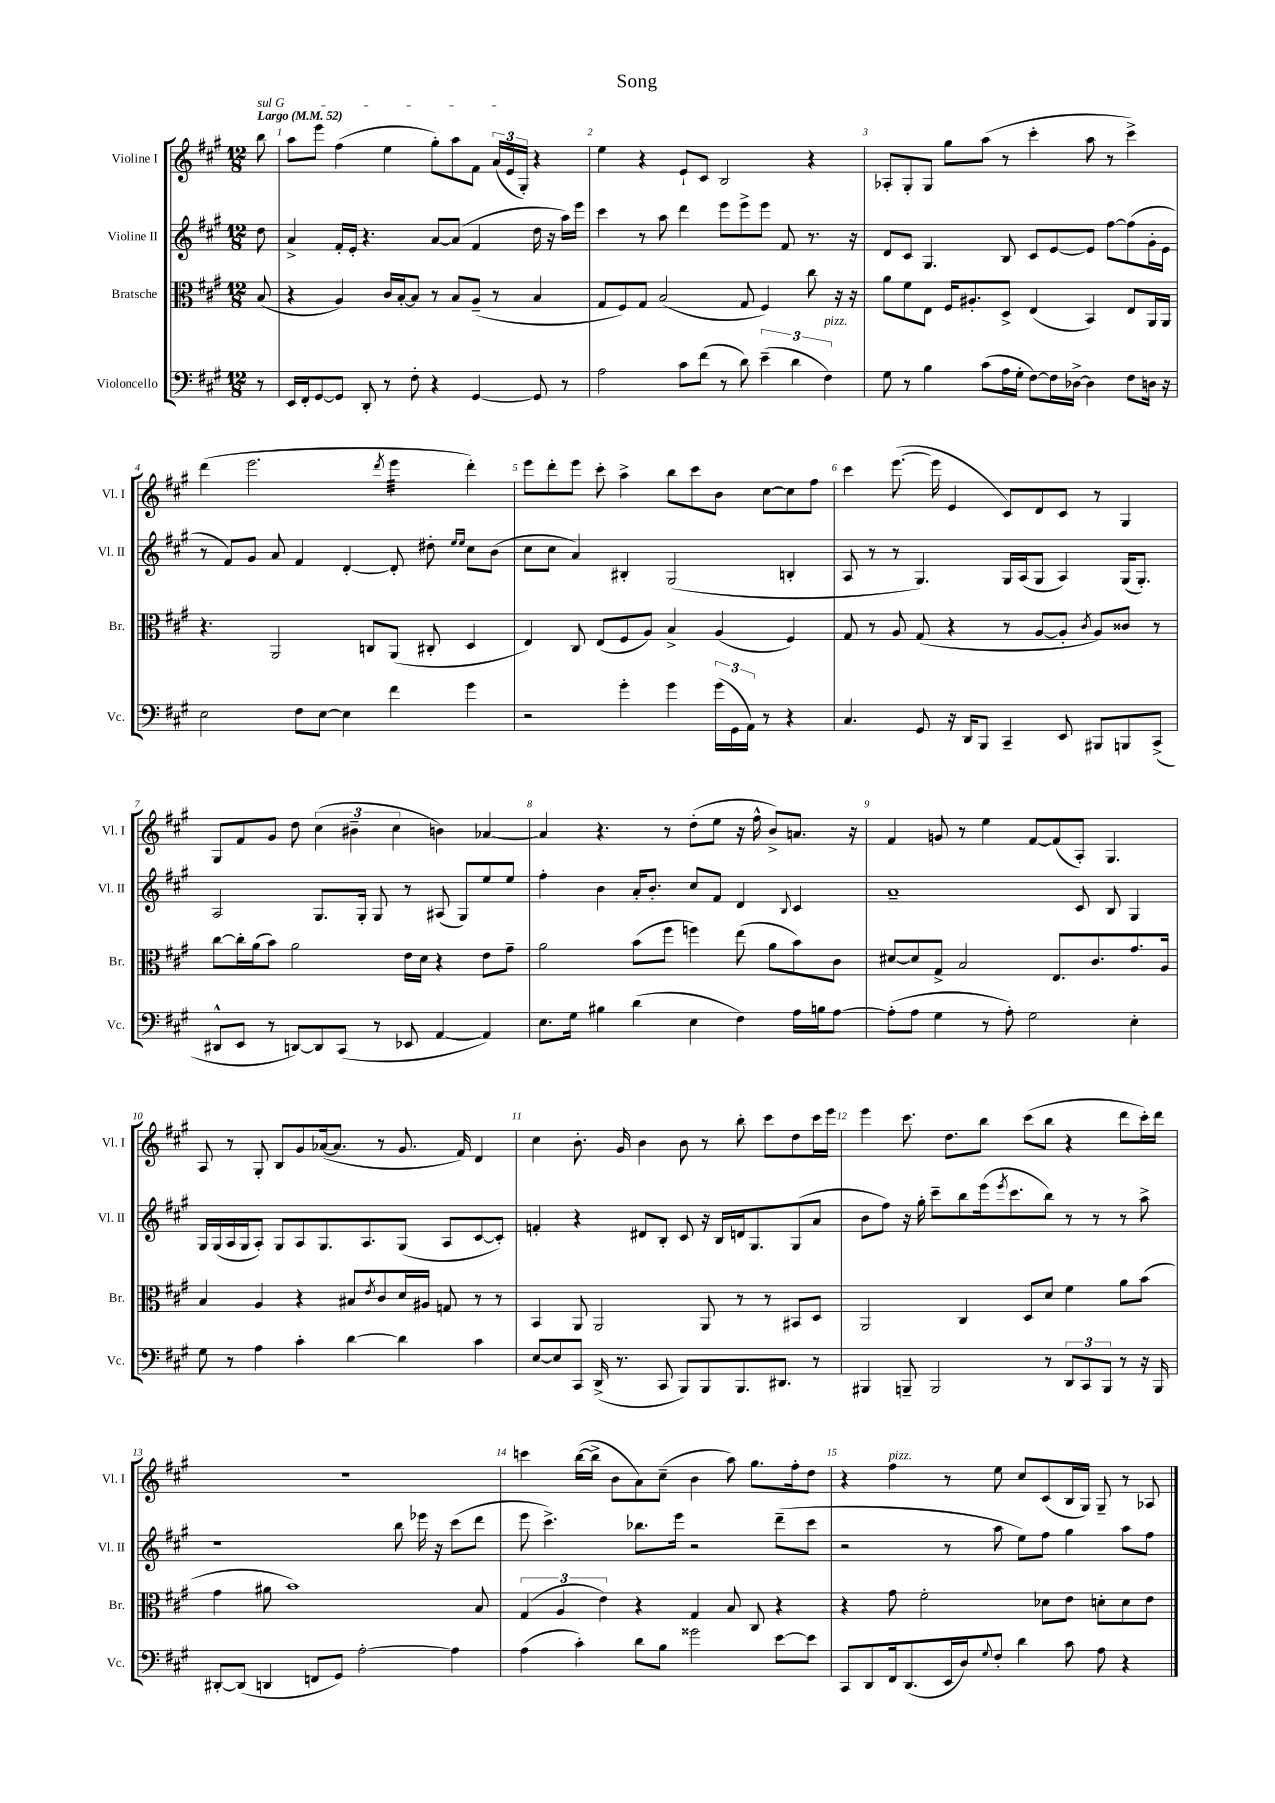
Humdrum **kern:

**kern	**kern	**kern	**kern
*staff4	*staff3	*staff2	*staff1
*clefF4	*clefC3	*clefG2	*clefG2
*k[f#c#g#]	*k[f#c#g#]	*k[f#c#g#]	*k[f#c#g#]
*M12/8	*M12/8	*M12/8	*M12/8
*MM52	*MM52	*MM52	*MM52
8r	(8B	8dd	8bb
=	=	=	=
16EE	4r	4a^	8aa
16FF#'	.	.	.
[8GG#	.	.	8eee
8GG#]	4A)	16f#'	(4ff#
.	.	16e'	.
8DD'	.	4.r	.
8r	16c#	.	4ee
.	[16B'	.	.
8F#'	8B]	.	.
4r	8r	[8a	8gg#')
.	8B	(8a]	8aa
[4GG#	(8A~	4f#	8f#
.	8r	.	(24a
.	.	.	24e
.	.	.	24G#')
8GG#]	4B	16dd	4r
.	.	16r	.
8r	.	16aa)	.
.	.	16eee	.
=	=	=	=
2A	8G#	4ccc#	4ee
.	8F#)	.	.
.	8G#	8r	4r
.	(2B	8aa	.
8c#	.	4ddd	8e`
(8f#	.	.	8c#
8r	.	8eee	2B
8d)	8G#	8eee^	.
(6e~	4F#)	8eee	.
.	.	8f#	.
6d	.	.	.
.	8cc#	8.r	4r
6F#)	.	.	.
.	16r	.	.
.	16r	16r	.
=	=	=	=
8G#	8a	8d	8A-'
8r	8f#	8c#	8G#'
4B	8E	4.G#	8G#
.	16F#	.	8gg#
.	8.A#'	.	.
(8c#	.	.	(8aa
16A	8D^	8B	8r
16G#'	.	.	.
[8F#)	(4E	8c#	4ccc#'
16F#]	.	[8e	.
[16D-^	.	.	.
4D-]	4BB)	8e]	8aa
.	.	[8ff#	8r
8F#	8E	(8ff#]	4ccc#^)
16D	16AA	16g#'	.
16r	16AA	16e	.
=	=	=	=
2E	4.r	8r	(4ddd
.	.	8f#)	.
.	.	8g#	2.eee
.	2AA	8a	.
8F#	.	4f#	.
[8E	.	.	.
4E]	.	[4d'	.
.	8C	.	.
.	.	.	8qddd
4f#	(8AA	8d']	4eee
.	8C#'	8dd#'	.
.	.	16qqee	.
.	.	16qqee	.
4g#	4D	8cc#	4ddd')
.	.	(8b	.
=	=	=	=
2r	4E)	8cc#	8eee
.	.	8cc#	8ddd'
.	8C#	4a)	8eee
.	(8E	.	8ccc#'
4g#'	8F#	4B#'	4aa^
.	8A)	.	.
4g#	4B^	(2G#	8bb
.	.	.	8ccc#
(24g#	(4A	.	8b
24GG#	.	.	.
24AA)	.	.	.
8r	.	.	[8cc#
4r	4F#)	4B'	8cc#]
.	.	.	8ff#
=	=	=	=
4.C#	8G#	8A	4ccc#
.	8r	8r	.
.	8A	8r	([8.eee
8GG#	(8G#	4.G#)	.
.	.	.	16eee]
16r	4r	.	4e
16DD	.	.	.
8BBB	.	.	.
4CC#~	8r	16G#	8c#)
.	.	(16A	.
.	[8A	8G#	8d
8EE	8A']	4A)	8c#
.	8qc#	.	.
8BBB#	8A)	.	8r
8BBB	8c##	(16G#	4G#
.	.	8.G#')	.
(8CC#^	8r	.	.
=	=	=	=
8DD#^^	[8cc#	2A	8G#
8EE	16cc#']	.	8f#
.	(16a	.	.
8r	8b)	.	8g#
[8DD)	2a	.	8dd
8DD]	.	8.G#	(6cc#
(8CC#	.	.	.
.	.	.	6b#~
.	.	16G#'	.
8r	.	8G#	.
.	.	.	6cc#
8EE-	16e	8r	.
.	16d	.	.
[4AA	4r	(8A#	4b)
.	.	8G#)	.
4AA])	8e	8ee	[4a-
.	8g#~	8ee	.
=	=	=	=
8.E	2a	4ff#'	4a-]
16G#	.	.	.
4B#	.	4b	4.r
(4d	(8b	16a'	.
.	.	8.b'	.
.	8ff#	.	8r
4E	4ff)	8cc#	(8dd'
.	.	8f#	8ee
4F#)	(8ee	4d	16r
.	.	.	16ff#^^
.	8a	.	8b^)
.	.	8qqB	.
16A	8b)	4c#	8.a
16B	.	.	.
[8A	8c#	.	.
.	.	.	16r
=	=	=	=
(8A']	[8d#	1a~	4f#
8A	8d#]	.	.
4G#	8G#^	.	8g
.	2B	.	8r
8r	.	.	4ee
8A')	.	.	.
2G#	.	.	[8f#
.	8.E	.	(8f#]
.	.	8c#	8A')
.	8.c#	.	.
.	.	8B	4.G#
4E'	8.g#	4G#	.
.	16A	.	.
=	=	=	=
8G#	4B	16G#	8A
.	.	(16G#	.
8r	.	16A	8r
.	.	16G#	.
4A	4A	8A')	8G#'
.	.	8G#	8B
4c#'	4r	8A	8g#
.	.	8.G#	([16a-
.	.	.	8.a-]
[4d	8B#	.	.
.	.	8.A	.
.	8qe	.	.
.	8c#	.	8r
4d]	16d	(8G#	8.g#
.	16A#	.	.
.	8G	8A	.
.	.	.	16f#)
4c#	8r	[8c#	4d
.	8r	8c#'])	.
=	=	=	=
[8E	4BB	4f'	4cc#
8E]	.	.	.
8CC#	8AA	4r	8.b'
(16DD^	2AA	.	.
8.r	.	.	16g#
.	.	8d#	4b
8CC#	.	8B'	.
8BBB)	.	8c#	8b
8BBB	8AA	16r	8r
.	.	16B	.
8.BBB	8r	16d	8bb'
.	.	8.G#	.
.	8r	.	8ccc#
8.DD#	.	.	.
.	8BB#	(8G#	8dd
8r	8D	8a	16ccc#
.	.	.	16eee
=	=	=	=
4BBB#	2AA	8b	4eee
.	.	8ff#)	.
8BBB~	.	16r	8.ccc#
.	.	16gg#'	.
2BBB	.	8ccc#~	.
.	.	.	8.dd
.	4C#	8bb	.
.	.	(16eee	8bb
.	.	8qeee	.
.	.	8.ccc#	.
.	8D	.	(8ccc#
8r	8d	8bb)	8bb
12DD	4f#	8r	4r
12CC#	.	.	.
.	.	8r	.
12BBB	.	.	.
8r	8a	8r	8ddd
16r	(8b	8aa^	16ccc#')
16BBB	.	.	16ddd
=	=	=	=
[8DD#'	4g#	1r	1.r
(8DD#]	.	.	.
4DD	8a#	.	.
.	1b)	.	.
8FF	.	.	.
8GG#)	.	.	.
[2A'	.	.	.
.	.	8bb	.
.	.	16eee-	.
.	.	16r	.
4A]	.	(8ccc#	.
.	8B	8ddd	.
=	=	=	=
(4A	(6G#	8eee	4ccc
.	.	4.ccc#^)	.
.	6A	.	.
4c#')	.	.	([16bb
.	.	.	16bb^]
.	6e)	.	.
.	.	.	8b
8d	4r	8.bb-	8a)
8B	.	.	(8cc#~
.	.	16eee	.
2g##	4G#	2r	4b
.	8B	.	8aa)
.	8C#	.	8.gg#
[8e	4r	(8ddd~	.
.	.	.	16ff#'
8e]	.	8ccc#	8dd
=	=	=	=
8CC#	4r	2r	4r
8DD	.	.	.
16FF#	8g#	.	4ff#
(8.DD	.	.	.
.	2f#'	.	.
16EE	.	8r	8r
16D)	.	.	.
8qqG#	.	.	.
8F#'	.	8aa	8ee
4d	.	8ee)	8cc#
.	8d-	8ff#	(8c#
8c#	8e	4gg#	16B
.	.	.	16G#)
8A	8d'	.	8G#~
4r	8d	8aa	8r
.	8e	8ff#	8A-
==	==	==	==
*-	*-	*-	*-
